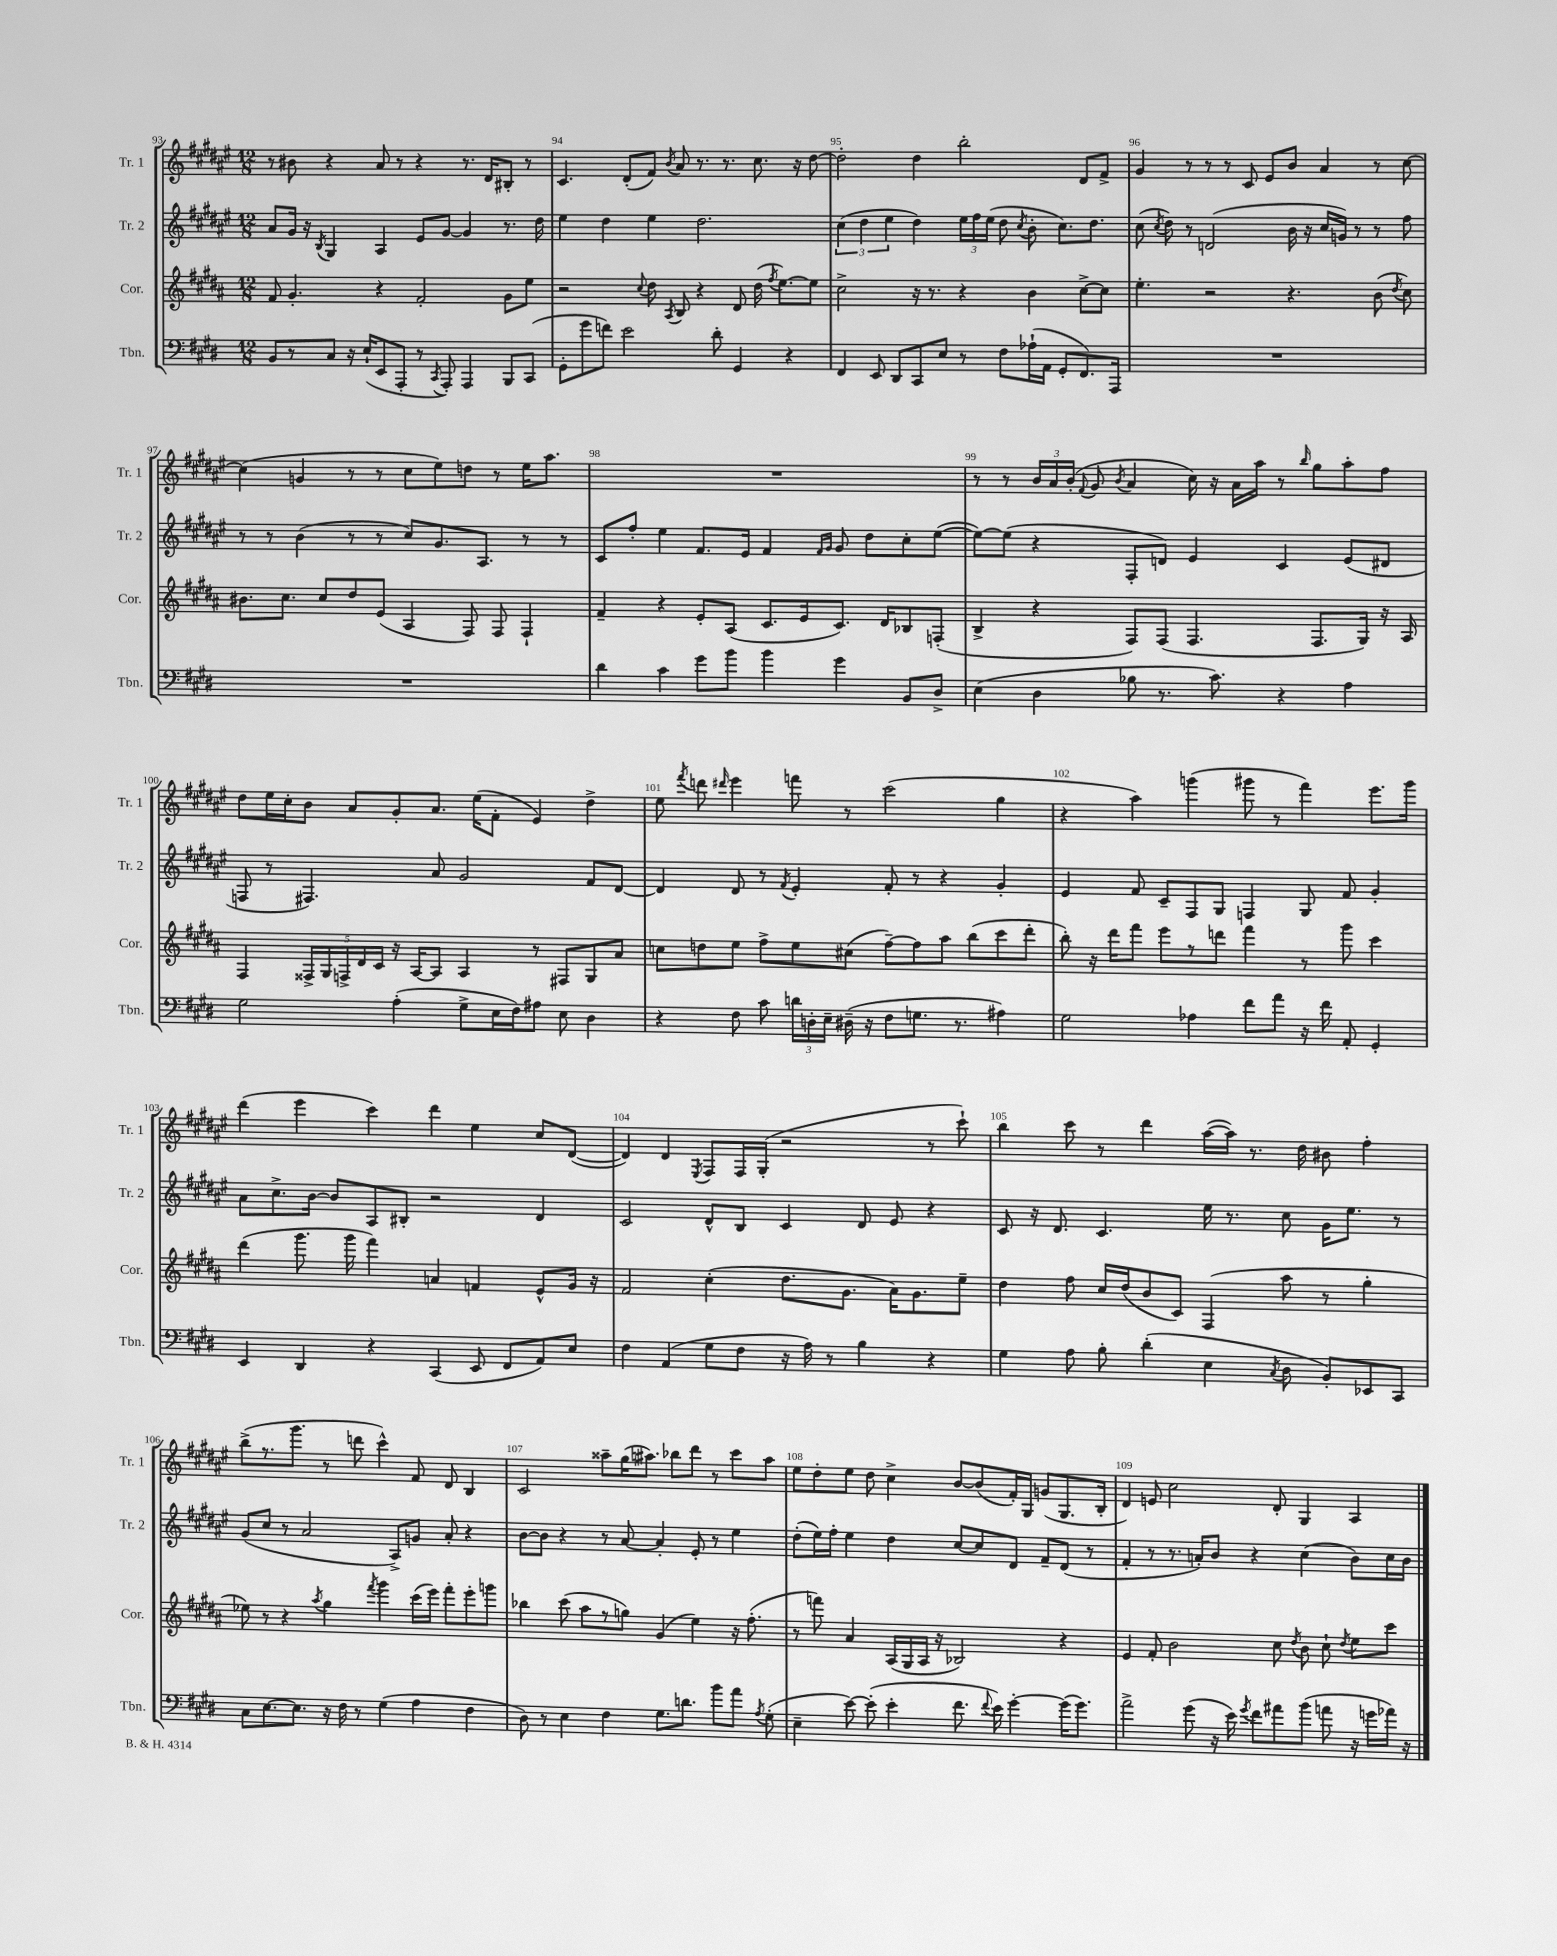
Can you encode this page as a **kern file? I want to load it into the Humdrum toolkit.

**kern	**kern	**kern	**kern
*staff4	*staff3	*staff2	*staff1
*clefF4	*clefG2	*clefG2	*clefG2
*k[f#c#g#d#]	*k[f#c#g#d#a#]	*k[f#c#g#d#a#e#]	*k[f#c#g#d#a#e#]
*M12/8	*M12/8	*M12/8	*M12/8
8BB	8f#	8a#	8r
8r	4.g#'	16g#	8b#
.	.	16r	.
.	.	8qB	.
8C#	.	4G#	4r
16r	.	.	.
(16E`	.	.	.
8EE	4r	4A#	8a#
8AAA'	.	.	8r
8r	2f#'	8e#	4r
8qCC#	.	.	.
8AAA')	.	[8g#	.
4AAA	.	4g#]	8.r
.	.	.	16d#
8BBB	8g#	8.r	8B#'
(8CC#	8ee	.	8r
.	.	16dd#	.
=	=	=	=
8GG#'	2r	4ee#	4.c#
8g#	.	.	.
8f)	.	4dd#	.
2e	.	.	(8d#'
.	8qqcc#	.	.
.	8dd#	4ee#	8f#)
.	8qA#	.	8qb
.	8B	.	8a#
.	4r	2.dd#	8.r
8d#'	.	.	.
.	.	.	8.r
4GG#	8d#	.	.
.	(16dd#	.	8.cc#
.	8qff#	.	.
.	[8.ee)	.	.
4r	.	.	.
.	.	.	16r
.	8ee]	.	[8dd#
=	=	=	=
4FF#	2cc#^	(6cc#	2dd#']
.	.	6dd#	.
8EE	.	.	.
.	.	6ee#	.
8DD#	.	.	.
8CC#	16r	4dd#)	4dd#
.	8.r	.	.
8E	.	.	.
8r	4r	24ee#	2bb'
.	.	24ff#	.
.	.	(24ee#	.
8F#	.	8dd#	.
.	.	8qcc#	.
(16A-`	4b	8b'	.
16AA	.	.	.
8GG#'	.	8.cc#)	.
8.FF#)	[8cc#^	.	8d#
.	.	8.dd#	.
.	8cc#]	.	8f#^
16AAA	.	.	.
=	=	=	=
1.r	4.ee'	(8cc#	4g#
.	.	8qcc#	.
.	.	8dd#)	.
.	.	8r	8r
.	2r	(2d	8r
.	.	.	8r
.	.	.	8c#
.	.	.	8e#
.	4.r	16b	8b
.	.	16r	.
.	.	16cc#	4a#
.	.	16g)	.
.	.	8r	.
.	(8b	8r	8r
.	8qdd#	.	.
.	8cc#)	8ff#	[8cc#
=	=	=	=
1.r	8.b#	8r	(4cc#]
.	.	8r	.
.	8.cc#	.	.
.	.	(4b	4g
.	8cc#	.	.
.	8dd#	8r	8r
.	(8e	8r	8r
.	4A#	8cc#)	8cc#
.	.	8.g#	8ee#)
.	8F#)	.	8dd
.	.	8.A#	.
.	8F#	.	8r
.	4F#`	8r	16ee#
.	.	.	8.aa#
.	.	8r	.
=	=	=	=
4d#	4f#~	8c#	1.r
.	.	8ff#'	.
4c#	4r	4ee#	.
8g#	8e'	8.f#	.
8b	(8A#	.	.
.	.	16e#	.
4b	8.c#	4f#	.
.	16e	.	.
.	.	16qqf#	.
.	.	16qqg#	.
4g#	8.c#)	8g#	.
.	.	8dd#	.
.	16d#	.	.
8BB	8B-	8cc#'	.
8D#^	(8F'	([8ee#	.
=	=	=	=
(4E	4B^	8ee#_)	8r
.	.	(8ee#]	8r
4D#	4r	4r	24b
.	.	.	24a#
.	.	.	(24b'
.	.	.	8qqf#
.	.	.	8g#
.	.	.	8qb
8B-	8F#)	8F#'	4a#
8.r	(8F#	8d)	.
.	4.F#	4e#	16cc#)
8.c#)	.	.	16r
.	.	.	16a#
.	.	.	16aa#
4r	.	4c#	8r
.	.	.	16qqbb
.	8.F#	.	8gg#
4A	.	(8e#	8aa#'
.	16G#)	.	.
.	16r	8d#	8ff#
.	16A#	.	.
=	=	=	=
2G#	4F#	8F	8dd#
.	.	8r	16ee#
.	.	.	16cc#'
.	20F##^	4.F#)	8b
.	20G#	.	.
.	20F^	.	.
.	.	.	8a#
.	20d#	.	.
.	20c#	.	.
(4A'	16r	.	8g#'
.	[16A#	.	.
.	8A#]	8a#	8.a#
8G#^	4A#	2g#	.
.	.	.	(16ee#
16E	.	.	8f#'
16F#)	.	.	.
8A#	8r	.	4e#)
8E	8F#	.	.
4D#	8G#	8f#	4dd#^
.	8a#	[8d#	.
=	=	=	=
4r	8cc	4d#]	8ee#
.	.	.	8qfff#
.	8dd	.	8ddd
.	.	.	16qqddd#
8F#	8ee	8d#	4eee#
8c#	8ff#^	8r	.
.	.	8qf#	.
24d	8ee	4e#'	8fff
24D'	.	.	.
24E~	.	.	.
(16D#~	(8cc#	.	8r
16r	.	.	.
8F#	[8ff#~)	8f#'	(2ccc#
8.G	8ff#]	8r	.
.	8aa#	4r	.
8.r	.	.	.
.	(8bb	.	.
4A#)	8ccc#	4g#'	4gg#
.	8ddd#'	.	.
=	=	=	=
2G#	8bb')	4e#	4r
.	16r	.	.
.	16ddd#	.	.
.	8fff#	8f#	4aa#)
.	8eee	8c#~	.
4A-	8r	8F#	(4ggg
.	8ddd	8G#	.
8f#	4fff#	4F	8ggg#
8a	.	.	8r
16r	8r	8G#	4fff#)
16f#	.	.	.
8AA'	8ggg#	8f#	.
4GG#'	4ccc#	4g#'	8.eee#
.	.	.	16ggg#
=	=	=	=
4EE	(4ddd#	8a#	(4ddd#
.	.	8.cc#^	.
4DD#	8.ggg#	.	4eee#
.	.	[16b	.
.	.	8b]	.
.	16ggg#	.	.
4r	4fff#)	8A#	4ccc#)
.	.	8B#'	.
(4CC#	4a	2r	4ddd#
8EE	4f	.	4ee#
8FF#	.	.	.
8AA)	8e^^	4d#	8cc#
8E	16g#	.	([8d#
.	16r	.	.
=	=	=	=
4F#	2f#	2c#	4d#])
(4AA	.	.	4d#
.	.	.	8qE#
8G#	(4cc#'	8d#^^	8F#
8F#	.	8B	16F#
.	.	.	(16G#'
16r	8.dd#	4c#	2r
16A)	.	.	.
8r	.	.	.
.	8.g#	.	.
4B	.	8d#	.
.	16a#)	8e#	.
.	8.g#	.	.
4r	.	4r	8r
.	8ee~	.	8ccc#`)
=	=	=	=
4G#	4dd#	8c#	4bb
.	.	16r	.
.	.	8.d#	.
8A	8ff#	.	8ccc#
8B'	16cc#	4.c#	8r
.	(16dd#	.	.
(4d#'	8b	.	4ddd#
.	8c#)	.	.
4E	(4F#	16ee#	([16aa#
.	.	8.r	16aa#])
.	.	.	8.r
8qC#	.	.	.
8D#	8aa#	8cc#	.
.	.	.	16dd#
8BB')	8r	16g#	8b#
.	.	8.ee#	.
8EE-	4gg#'	.	4ff#'
8CC#	.	8r	.
=	=	=	=
8C#	8ee-)	(8g#	(8bb^
[8.E	8r	8cc#	8.r
.	4r	8r	.
8.E]	.	.	8.ggg#
.	.	2a#	.
.	8qaa#	.	.
16r	4gg#	.	8r
16F#	.	.	.
8r	.	.	8ddd
.	8qfff#	.	.
(4G#	4ggg#	.	4ccc#^^)
.	.	8A#^)	.
4A	(16ccc#	8g	8f#
.	16eee)	.	.
.	8fff#'	8a#'	8d#
4F#	8eee'	4r	4B
.	8ggg	.	.
=	=	=	=
8D#)	4bb-	[8b	2c#
8r	.	8b]	.
4E	(8ccc#	4r	.
.	8aa#	.	.
4F#	8r	8r	8aa##~
.	8gg)	[8a#	(16gg#
.	.	.	8.aa#)
8.G#	(4g#	4a#']	.
.	.	.	8bb-
8.d	.	.	.
.	4ee)	8e#'	8ddd#
8b	.	8r	8r
8a	16r	4ee#	8ccc#
.	(8.ff#'	.	.
8qA	.	.	.
(8G#'	.	.	8aa#
=	=	=	=
4E~	8r	(8dd#'	8ee#
.	8fff)	16ee#)	8dd#'
.	.	16ff#'	.
[8e)	4a#	4ee#	8ee#
(8e']	.	.	8dd#
4e'	(16A#	4dd#	4cc#^
.	16G#	.	.
.	16A#	.	.
.	16r	.	.
8.f#	2B-)	[8cc#	[8b
.	.	8cc#]	(8b]
8qqf#	.	.	.
16e)	.	.	.
[4g#'	.	8d#	16f#')
.	.	.	16G#
.	.	8f#~	(8g
(16g#]	4r	(8d#	8.G#
8.g#)	.	.	.
.	.	8r	.
.	.	.	16B'
=	=	=	=
2a^	4e	4f#'	4d#)
.	8f#'	8r	8e
.	2b	8.r	2cc#
(8g#	.	.	.
.	.	16a')	.
16r	.	8b	.
16e)	.	.	.
8qg#	.	.	.
8f#	.	4r	.
8a#	8cc#	.	8d#'
.	8qdd#	.	.
(8b	8b	(4cc#	4G#
8a	8cc#`	.	.
.	8qdd#	.	.
16r	8ee	8b)	4A#
16g	.	.	.
16a-)	8ccc#	16cc#	.
16r	.	16b	.
==	==	==	==
*-	*-	*-	*-
